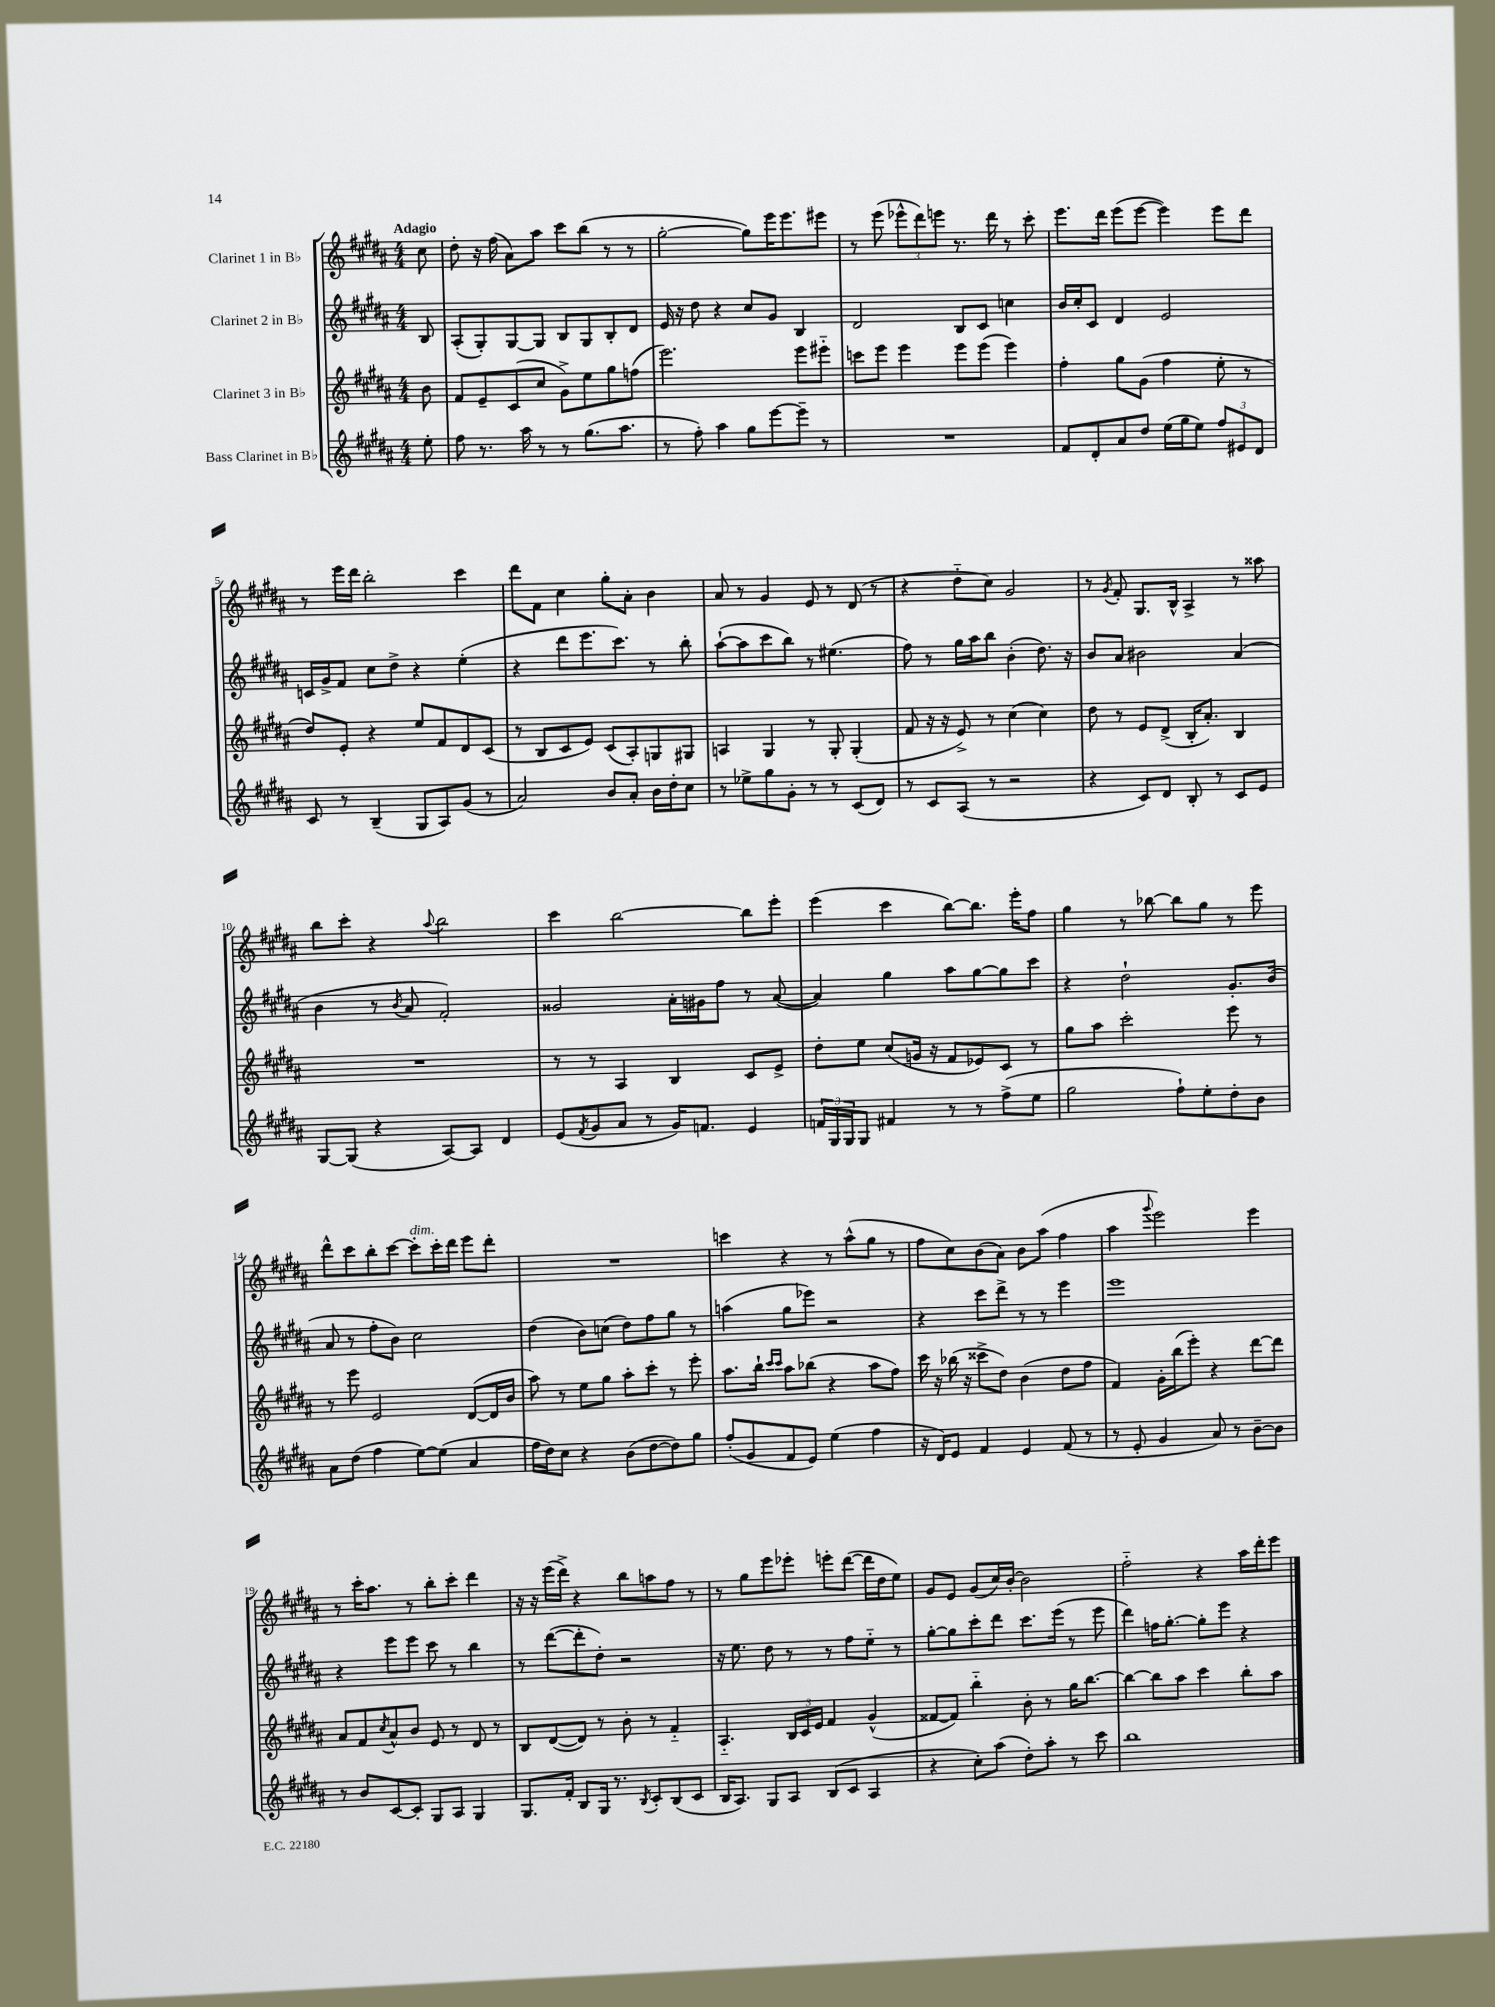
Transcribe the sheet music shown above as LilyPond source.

<<
\new StaffGroup <<
\new Staff = "s0" \with { instrumentName = "Clarinet 1 in Bb" } {
    \clef treble \key b \major \numericTimeSignature \time 4/4 \partial 8 \tempo "Adagio"
    cis''8 |
    dis''8-. r16 fis''16( ais'8) ais''8 cis'''8 b''8( r8 r8 |
    gis''2~-. gis''8) e'''16 e'''8. eis'''8 |
    r8 e'''8( \tuplet 3/2 { ees'''8-^ dis'''8) e'''8 } r8. dis'''16 r8 cis'''8-. |
    e'''8. dis'''16 e'''8( e'''8~ e'''4) e'''8 dis'''8 |
    r8 e'''16 dis'''16 b''2-. cis'''4 |
    dis'''8 fis'8 cis''4 gis''8-. ais'8-. b'4 |
    ais'8 r8 gis'4 e'8 r8 dis'8( r8 |
    r4 dis''8-_ cis''8) gis'2 |
    r8 \acciaccatura { gis'8 } fis'8-. gis8. b16-^ ais4-> r8 aisis''8 |
    b''8 cis'''8-. r4 \appoggiatura { ais''8 } b''2 |
    cis'''4 b''2~ b''8 e'''8-. |
    e'''4( cis'''4 b''8~) b''8. e'''16-. fis''8 |
    gis''4 r8 bes''8~ bes''8 gis''8 r8 e'''8 |
    dis'''8-^ cis'''8 b''8-. cis'''8~ cis'''8-.^\markup { \italic "dim." } cis'''16-. dis'''16 e'''8 dis'''8-. |
    R1 |
    c'''4 r4 r8 ais''8-^( gis''8 r8 |
    fis''8 cis''8) b'8( ais'8) b'8 ais''8( fis''4 |
    ais''4 \appoggiatura { gis'''8 } e'''2) e'''4 |
    r8 cis'''16-. ais''8. r8 b''8-. cis'''8-. dis'''4 |
    r16 r16 e'''16( dis'''16->) r4 b''8 a''8 fis''8 r8 |
    r8 gis''8 e'''8 ees'''8-. e'''8-. dis'''8~( dis'''16 dis''16 e''8) |
    gis'8 e'8 gis'8( cis''16) b'16~-. b'2 |
    fis''2-_ r4 ais''16 dis'''16-. e'''8 \bar "|." |
}
\new Staff = "s1" \with { instrumentName = "Clarinet 2 in Bb" } {
    \clef treble \key b \major \numericTimeSignature \time 4/4 \partial 8
    b8 |
    ais8-.( gis8-.) gis8~ gis8 b8 gis8 b8-. dis'8 |
    e'16 r16 dis''8 r4 cis''8 gis'8 b4 |
    dis'2 b8 cis'8 c''4 |
    b'16 cis''16-. cis'8 dis'4 e'2 |
    c'16 gis'16-> fis'8 cis''8 dis''8-> r4 e''4-.( |
    r4 dis'''8 e'''8. cis'''8.) r8 b''8-. |
    ais''8~-!( ais''8 cis'''8 b''8) r8 eis''4.( |
    fis''8) r8 gis''16 ais''16 b''8 b'4-.( dis''8.) r16 |
    b'8 ais'8 bis'2 ais'4( |
    b'4 r8 \acciaccatura { b'8 } ais'8 fis'2-.) |
    gisis'2 ais'16-. gis'16 fis''8 r8 ais'8~( |
    ais'4) gis''4 ais''8 gis''8~ gis''8 cis'''8 |
    r4 dis''2-! gis'8.-. b'16( |
    ais'8 r8 fis''8-. b'8) cis''2 |
    dis''4( b'8) c''8( dis''8) fis''8 gis''8 r8 |
    a''4( gis''8 ees'''8) r2 |
    r4 cis'''8 dis'''8-> r8 r8 e'''4 |
    e'''1 |
    r4 e'''8 e'''8 cis'''8 r8 b''4 |
    r8 dis'''8~( dis'''8-. dis''8-.) r2 |
    r16 e''8. dis''8 r8 r8 fis''8 e''8-_ r8 |
    gis''8~-. gis''8 cis'''8-. dis'''8 cis'''8. e'''16( r8 e'''8 |
    dis'''4) f''16 gis''8.~-. gis''8-. e'''8 r4 \bar "|." |
}
\new Staff = "s2" \with { instrumentName = "Clarinet 3 in Bb" } {
    \clef treble \key b \major \numericTimeSignature \time 4/4 \partial 8
    b'8 |
    fis'8 e'8-- cis'8( cis''8 gis'8->) e''8 gis''8 f''8( |
    e'''2.) e'''8 eis'''8-_ |
    c'''8 e'''8 e'''4 e'''8 e'''8( e'''4) |
    fis''4-. gis''8 gis'8( fis''4 e''8-. r8 |
    dis''8) e'8-. r4 e''8 fis'8 dis'8 cis'8( |
    r8 b8 cis'8 e'8) cis'8( ais8-.) g8 gis8 |
    a4 gis4 r8 gis8-. gis4-.( |
    fis'8 r16 r16 e'8->) r8 cis''4( cis''4) |
    dis''8 r8 e'8 dis'8->( b16-. ais'8.-.) b4 |
    R1 |
    r8 r8 ais4 b4 cis'8 e'8-> |
    dis''8-. e''8 cis''8( g'16 r16 fis'8 ees'8) cis'8 r8 |
    gis''8 ais''8 cis'''2-. e'''8 r8 |
    r8 e'''8 e'2 dis'8~( dis'16 b'16 |
    ais''8) r8 e''8 gis''8 ais''8-. cis'''8-. r8 e'''8-. |
    ais''8. b''16-! \grace { cis'''16 cis'''16 } ais''8 bes''8( r4 ais''8 fis''8) |
    cis'''16 r16 bes''16( r16 cisis'''8-> dis''8) b'4( dis''8 fis''8 |
    fis'4) gis'16-. b''16( e'''8-.) r4 dis'''8~ dis'''8 |
    ais'8 fis'8 \acciaccatura { cis''8 } ais'8-^ b'8 e'8 r8 dis'8 r8 |
    b8 dis'8~( dis'8) r8 b'8-. r8 fis'4-_ |
    ais4.-_ \tuplet 3/2 { b16 cis'16 e'16 } fis'4 gis'4-^( |
    fisis'8~ fisis'8) b''4-_ b'8-. r8 gis''16 b''8.~ |
    b''4~ b''8 ais''8 cis'''4 b''8-. ais''8 \bar "|." |
}
\new Staff = "s3" \with { instrumentName = "Bass Clarinet in Bb" } {
    \clef treble \key b \major \numericTimeSignature \time 4/4 \partial 8
    e''8-. |
    fis''8 r8. ais''16 r8 r8 gis''8.( ais''8. |
    r8 fis''8-.) ais''4 gis''8 e'''8~ e'''8-- r8 |
    R1 |
    fis'8 dis'8-. ais'8 dis''8 e''16( gis''16 e''8) \tuplet 3/2 { fis''8 eis'8 dis'8 } |
    cis'8 r8 b4--( gis8 ais8) gis'8( r8 |
    ais'2) b'8 ais'8-. b'16 dis''16-. cis''8 |
    r8 ees''8-> gis''8 gis'8-. r8 r8 cis'8( dis'8) |
    r8 cis'8 ais8( r8 r2 |
    r4 cis'8) dis'8 b8-. r8 cis'8 e'8 |
    gis8~ gis8( r4 ais8~) ais8 dis'4 |
    e'8( \acciaccatura { fis'8 } gis'8 ais'8 r8 gis'16) f'8. e'4 |
    \tuplet 3/2 { f'16 gis16 gis16 } gis8 fis'4 r8 r8 fis''8->( e''8 |
    gis''2 fis''8-!) e''8-. dis''8-. b'8 |
    ais'8 dis''8( fis''4 e''8~) e''8( ais'4 |
    fis''16 dis''16) cis''8 r4 b'8( dis''8~ dis''8) gis''8 |
    fis''8-.( gis'8 fis'8 e'8) e''4( fis''4 |
    r16 dis'16) e'8 fis'4 e'4 fis'8( r8 |
    r8 e'8-. gis'4 ais'8) r8 b'8~-- b'8 |
    r8 b'8 cis'8~ cis'8-. gis8 ais8 gis4 |
    gis8. fis'16-. b8 gis16 r8. \acciaccatura { b8 } cis'8-. b8( cis'8 |
    b16 ais8.) gis8 ais8 b8( cis'8 ais4 |
    r4 cis''8-.) ais''8( dis''8-.) ais''8-. r8 cis'''8 |
    b''1 \bar "|." |
}
>>
>>
